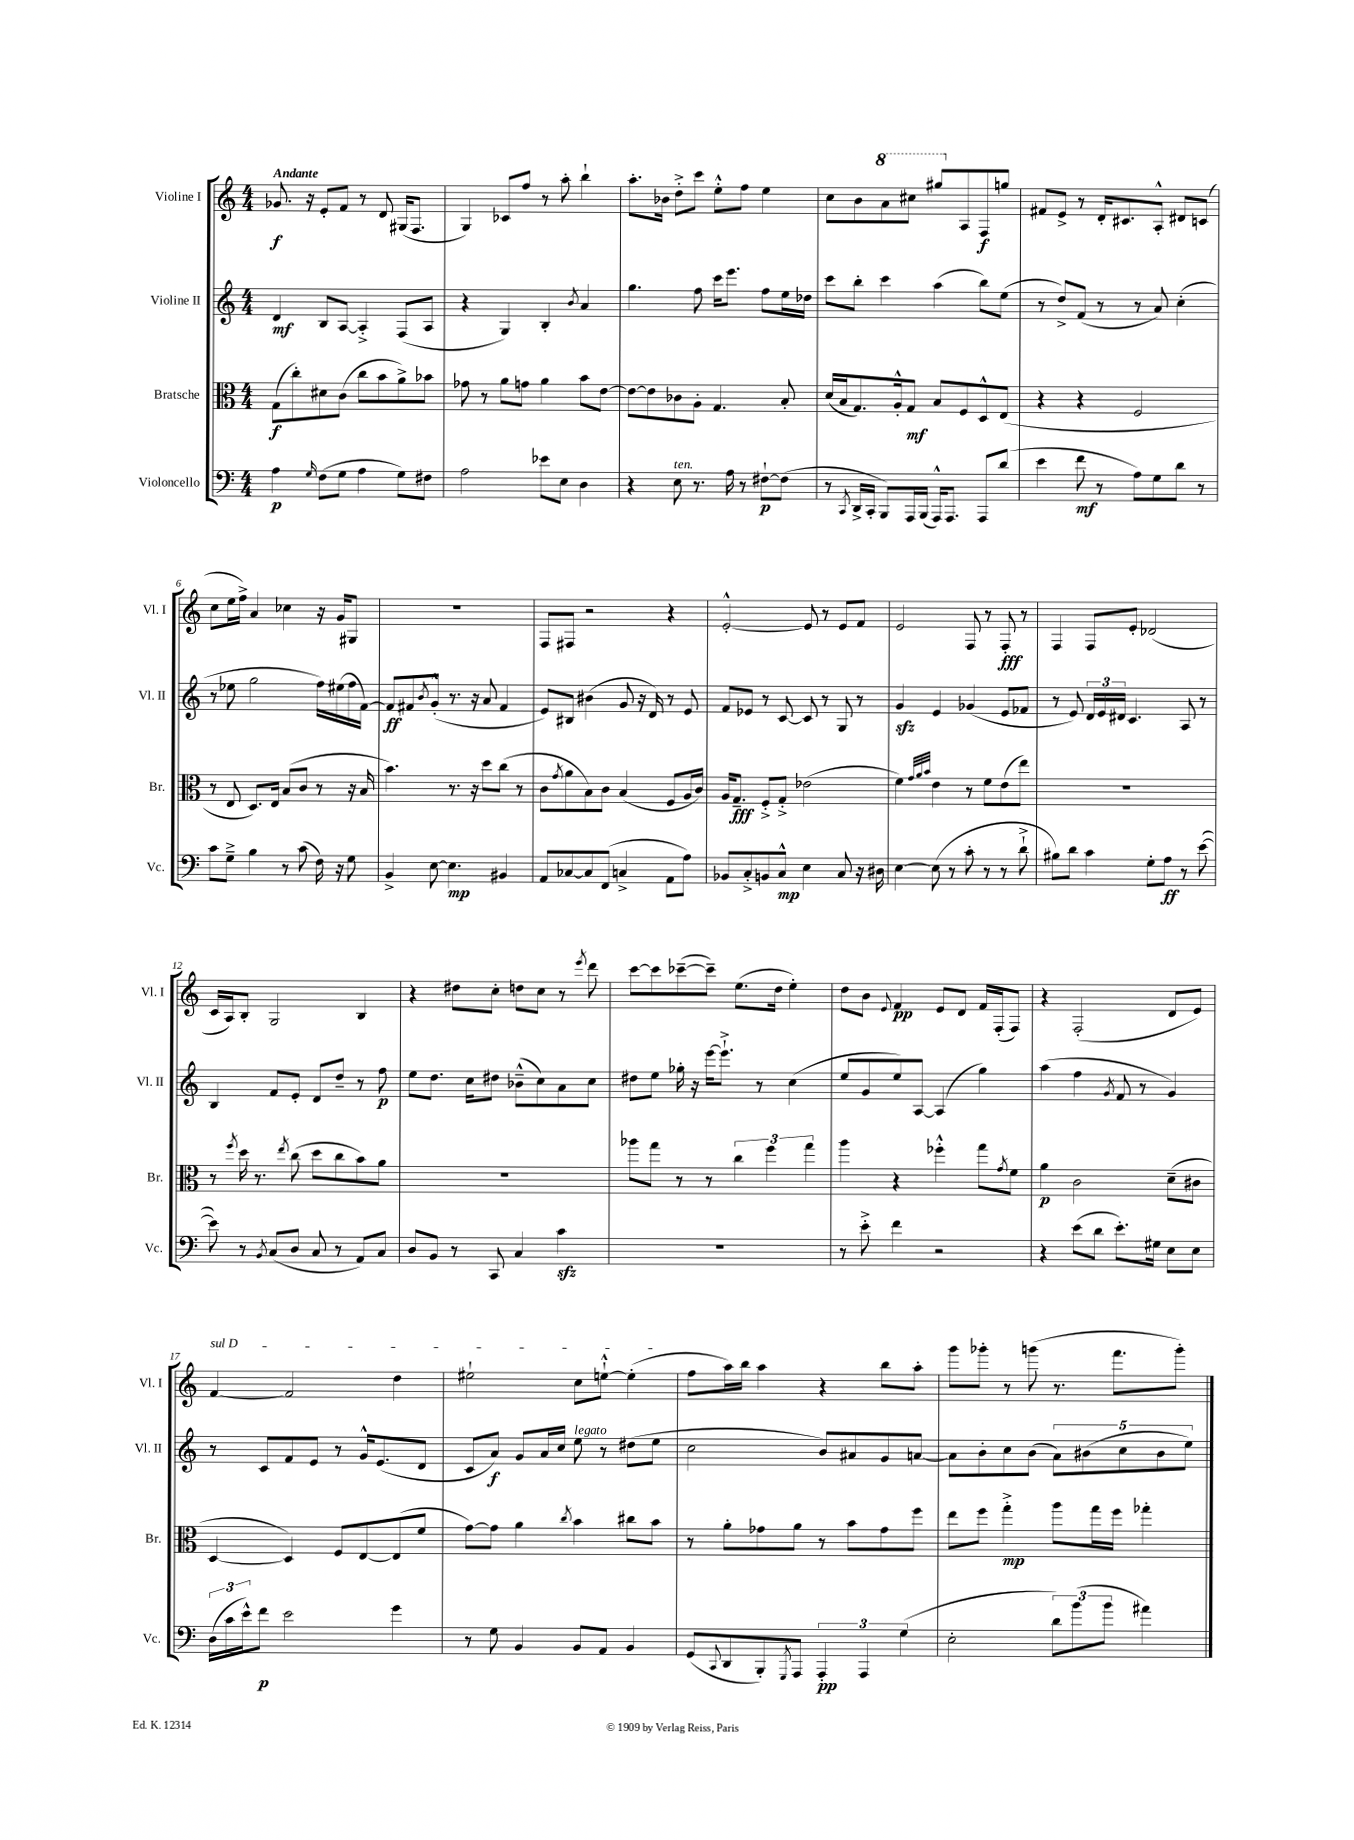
<<
\new StaffGroup <<
\new Staff = "s0" \with { instrumentName = "Violine I" shortInstrumentName = "Vl. I" } {
    \clef treble \key c \major \numericTimeSignature \time 4/4 \tempo "Andante"
    ges'8.\f r16 e'8-. f'8 r8 d'8 gis16( f8. |
    g4) ces'8 f''8 r8 a''8-. b''4-! |
    a''8.-. bes'16 d''8-.-> c'''8 e''8-.-^ f''8 e''4 |
    c''8 b'8 \ottava #1 a''8 cis'''8 gis'''8 \ottava #0 a8 f8\f g''!8 |
    fis'8 e'8-> r8 d'16-. cis'8. a8-.-^ dis'8 c'8( |
    c''8 e''16 f''16->) a'4 ces''4 r16 g'16 gis8 |
    R1 |
    f8 fis8 r2 r4 |
    e'2~-.-^ e'8 r8 e'8 f'8 |
    e'2 f8 r8 f8-.\fff r8 |
    f4 f8 e'8-. des'2( |
    c'16 a16) b8-. g2 b4 |
    r4 dis''8 c''8-. d''8 c''8 r8 \acciaccatura { e'''8 } d'''8 |
    c'''8~ c'''8 ces'''8~--( ces'''8--) e''8.( d''16 e''4-.) |
    d''8 b'8 \appoggiatura { e'8 } f'4\pp e'8 d'8 f'16 f16-.( f8) |
    r4 f2-.( d'8 e'8) |
    \once \override TextSpanner.bound-details.left.text = \markup { \italic "sul D" } f'4~\startTextSpan f'2 d''4 |
    eis''2-! c''8 e''8~-!-^ e''4-.\stopTextSpan( |
    f''8 a''16) b''16 a''4 r4 b''8 a''8-. |
    g'''8 ges'''8-. r8 g'''8( r8. f'''8. g'''8-.) \bar "|." |
}
\new Staff = "s1" \with { instrumentName = "Violine II" shortInstrumentName = "Vl. II" } {
    \clef treble \key c \major \numericTimeSignature \time 4/4
    d'4\mf b8 a8~ a4-.-> f8( a8 |
    r4 g4) b4-. \acciaccatura { b'8 } a'4 |
    g''4. f''8 c'''16 e'''8. f''8 e''16 des''16 |
    c'''8 b''8-. c'''4 a''4( b''8) e''8( |
    r8 d''8->) f'8( r8 r8 a'8) c''4-.( |
    r8 ees''8 g''2 f''16) eis''16( f''16 f'16~) |
    f'8\ff fis'8 \acciaccatura { b'8 } g'8-.-^( r8. r16 a'8 fis'4 |
    e'8) bis8 bis'4( g'8 r16 d'16) r8 e'8 |
    f'8 ees'8 r8 c'8~ c'8 r8 g8 r8 |
    g'4\sfz e'4 ges'4( e'8 fes'8 |
    r8 e'8) \tuplet 3/2 { d'16 e'16 dis'16 } c'4. a8 r8 |
    b4 f'8 e'8-. d'8 d''8-- r8 f''8\p |
    e''8 d''8. c''16 dis''8 bes'8---^( c''8) a'8 c''8 |
    dis''8 e''8 ges''16-. r16 e'''16~ e'''8.-!-> r8 c''4( |
    e''8 g'8 e''8) a8~ a4( g''4) |
    a''4( f''4 \acciaccatura { g'8 } f'8 r8 g'4) |
    r8 c'8 f'8 e'8 r8 g'16-^ e'8.( d'8 |
    c'8 a'8\f) g'8 a'16 c''16 e''8^\markup { \italic "legato" } r8 dis''8( e''8 |
    c''2 b'8) ais'8 g'8 a'8~ |
    a'8 b'8-. c''8 b'8( \tuplet 5/4 { a'8) bis'8( c''8 bis'8 e''8) } \bar "|." |
}
\new Staff = "s2" \with { instrumentName = "Bratsche" shortInstrumentName = "Br." } {
    \clef alto \key c \major \numericTimeSignature \time 4/4
    g8\f( c''8-.) dis'8 c'8( c''8 b'8 a'8->) bes'8 |
    ges'8 r8 a'8 g'8 a'4 b'8 e'8~ |
    e'8~ e'8 ces'8 a8-. g4. b8-. |
    d'16( b16 g8.) a16-.-^ g8\mf b8 f8 d8-^ e8( |
    r4 r4 f2 |
    r8 e8 d8.) e16 b8( c'8 r8 r16 b16 |
    b'4.) r8. r16 d''8 c''8( r8 |
    c'8 \acciaccatura { g'8 } a'8 b8) c'8 b4( f8 a16 c'16) |
    a16 g8.--\fff f8-.-> g8-.-> ees'2( |
    f'4) \grace { g'32 a'32 b'32 } e'4 r8 f'8 e'8( e''8) |
    R1 |
    r8 \acciaccatura { f''8 } d''16 r8. \acciaccatura { e''8 } c''8( d''8 c''8 b'8) a'8 |
    R1 |
    aes''8 g''8 r8 r8 \tuplet 3/2 { c''4 f''4 g''4 } |
    a''4 r4 fes''4-.-^ g''8 \acciaccatura { g'8 } f'8 |
    a'4\p c'2 d'8--( cis'8 |
    d4~ d4) f8 e8~ e8( f'8 |
    g'8~) g'8 a'4 \acciaccatura { c''8 } b'4 cis''8 b'8 |
    r8 a'8-. ges'8 a'8 r8 b'8 ges'8 f''8 |
    e''8 f''8 g''4-.->\mp a''8 g''16 f''16 ges''4-. \bar "|." |
}
\new Staff = "s3" \with { instrumentName = "Violoncello" shortInstrumentName = "Vc." } {
    \clef bass \key c \major \numericTimeSignature \time 4/4
    a4\p \grace { g16 } f8( g8 a4 g8) fis8 |
    a2 ees'8 e8 d4 |
    r4 e8^\markup { \italic "ten." } r8. a16 r8 fis8~-!\p fis8( |
    r8 \acciaccatura { c,8 } d,16-> c,16-. b,,8) a,,16 b,,16( a,,16-^) a,,8. a,,8 d'8( |
    e'4 f'8\mf r8 a8) g8 d'8 r8 |
    c'8 g8---> b4 r8 c'8( f16) r16 g8 |
    b,4-> e8~ e4.\mp bis,4 |
    a,8 ces8~ ces8 f,8( c4-> a,8 a8) |
    bes,8 c8-.-> b,8 c8-^\mp e4 c8 r16 dis16 |
    e4~ e8( r8 c'8-. r8 r8 d'8-!-> |
    bis8) d'8 c'4 g8-. a8\ff r8 e'8~( |
    e'8) r8 \acciaccatura { b,8 } c8( d8 c8 r8 a,8) c8 |
    d8 b,8 r8 c,8 c4 c'4\sfz |
    R1 |
    r8 e'8-.-> f'4 r2 |
    r4 e'8( d'8 e'8.-.) gis16 e8 e8 |
    \tuplet 3/2 { d16( c'16 e'16-^) } f'8\p e'2 g'4 |
    r8 g8 b,4 b,8 a,8 b,4 |
    g,8( \appoggiatura { c,8 } d,8 b,,8-.) \acciaccatura { g,,8 } a,,8 \tuplet 3/2 { a,,4-.\pp a,,4 g4( } |
    e2-. \tuplet 3/2 { d'8) b'8( b'8 } ais'4) \bar "|." |
}
>>
>>
